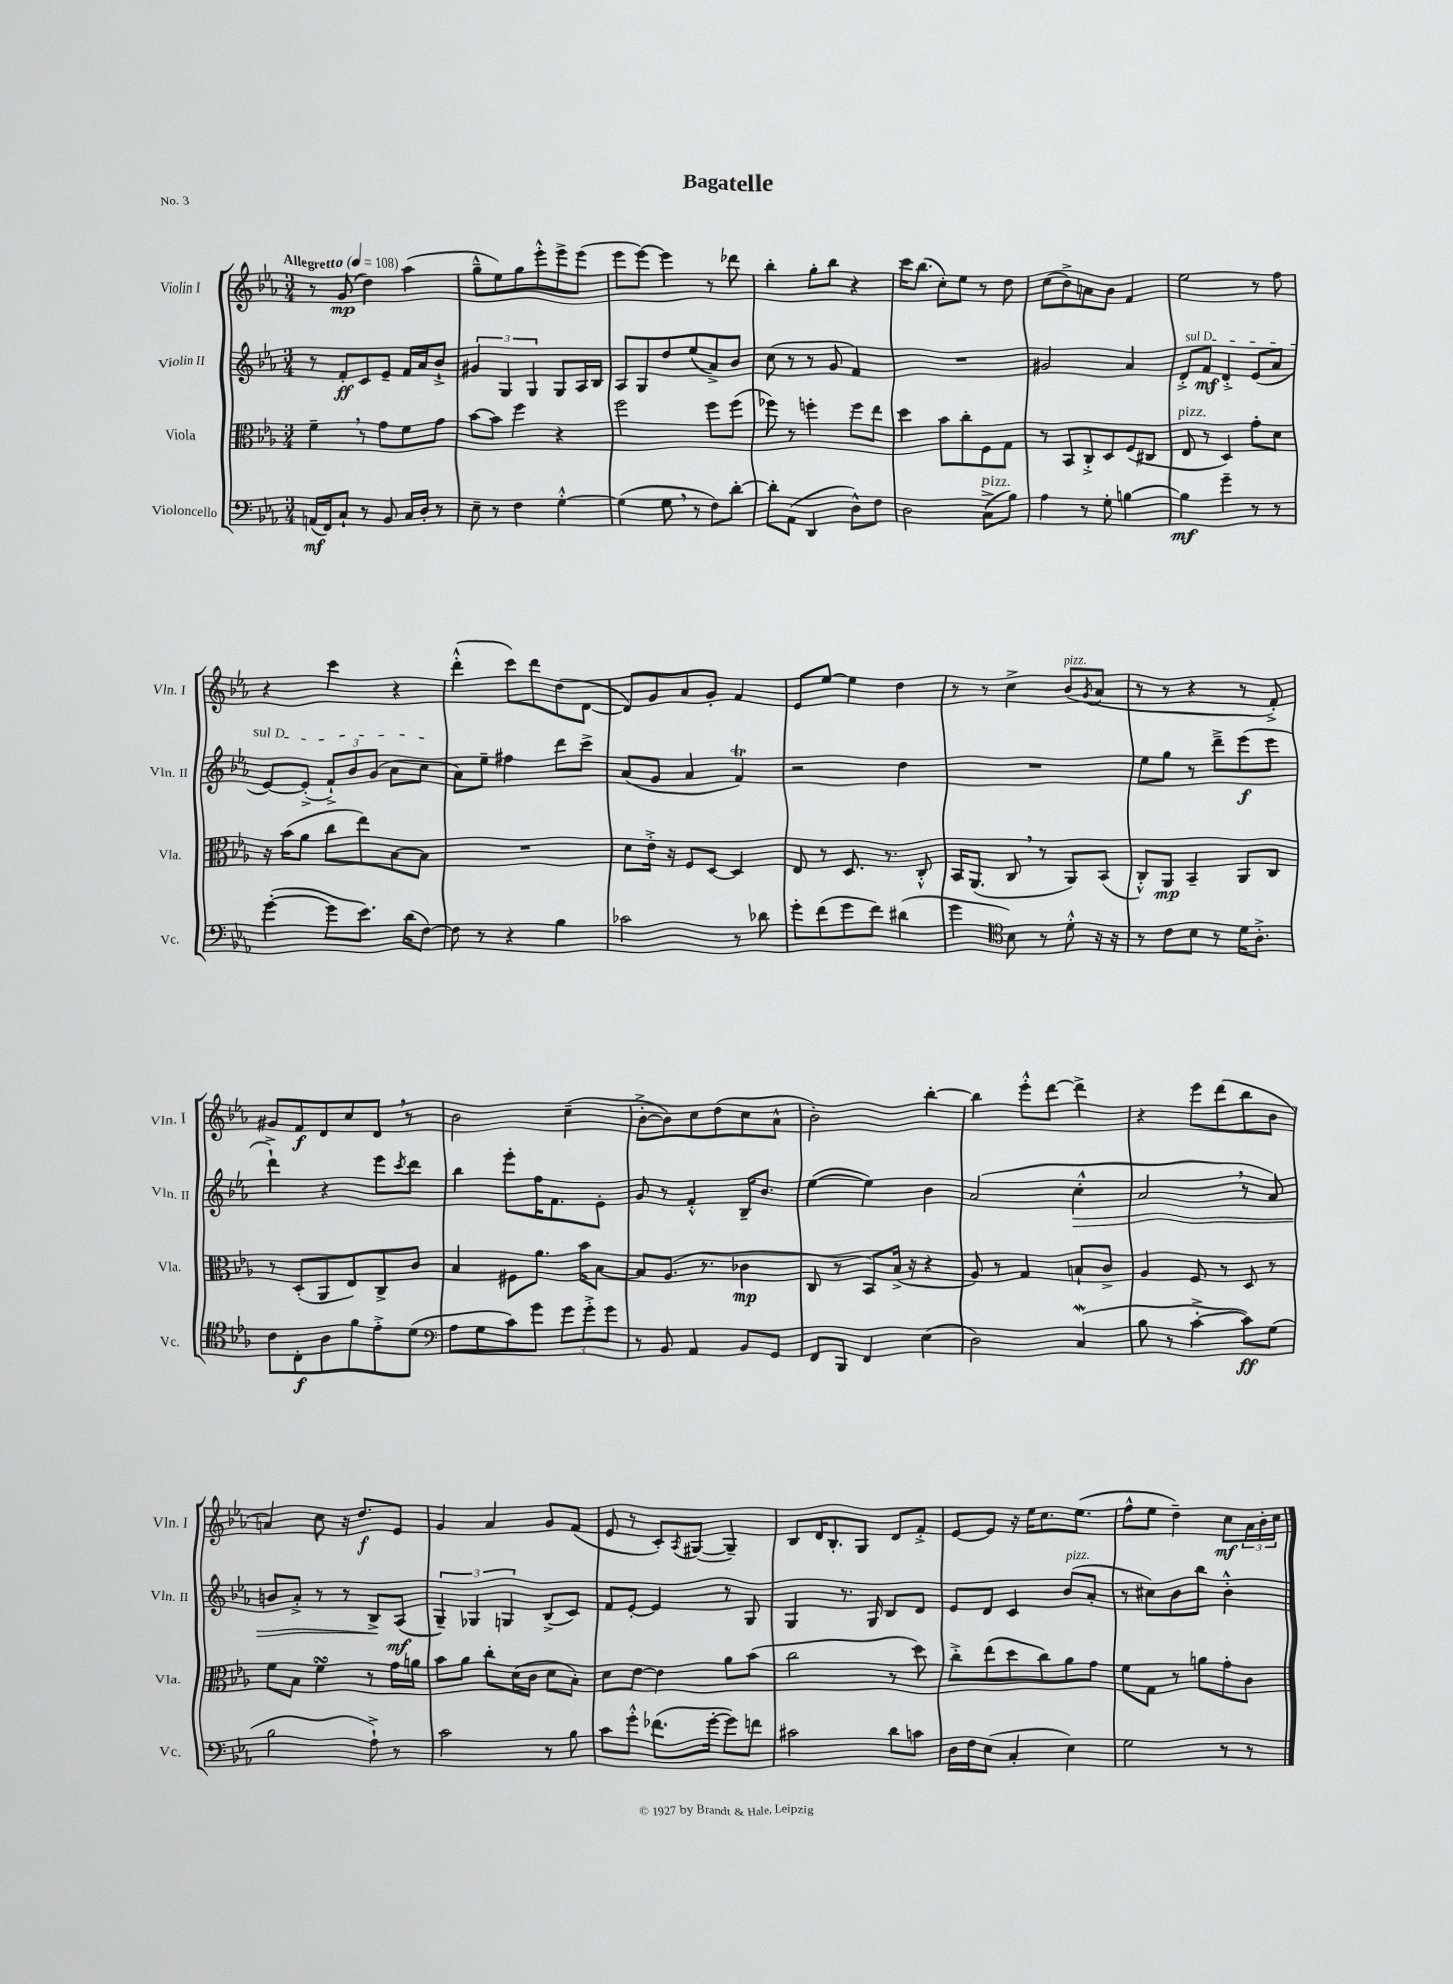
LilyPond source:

\header { title = "Bagatelle" piece = "No. 3" }
<<
\new StaffGroup <<
\new Staff = "s0" \with { instrumentName = "Violin I" shortInstrumentName = "Vln. I" } {
    \clef treble \key ees \major \numericTimeSignature \time 3/4 \tempo "Allegretto" 4 = 108
    r8 g'8\mp( d''4) aes''4( |
    g''8---^ ees''8) g''8 ees'''8-.-^ ees'''8-> ees'''8( |
    ees'''8 ees'''8~) ees'''4 r8 des'''8 |
    bes''4-. g''8-. bes''8 r4 |
    c'''16 bes''8.( c''8-.) ees''8 r8 d''8 |
    c''8( bes'8->) a'8 bes'8 f'4 |
    ees''2 r8 f''8 |
    r4 c'''4 r4 |
    d'''4-.-^( c'''8) d'''8 d''8( d'8~ |
    d'8) g'8 aes'8 g'8-. f'4 |
    ees'8 ees''8~ ees''4 d''4 |
    r8 r8 c''4-> bes'8^\markup { \italic "pizz." }( \acciaccatura { g'8 } aes'8 |
    r8 r8 r4 r8 f'8-.->) |
    gis'8 f'8\f d'8 c''8 d'8 \breathe r8 |
    bes'2 c''4--( |
    bes'8~-.-> bes'8) c''8 d''8( c''8 aes'8-^ |
    bes'2-.) bes''4~-. |
    bes''4 ees'''8-.-^ d'''8~ d'''4-> |
    r4 ees'''8 d'''8( bes''8 bes'8 |
    a'4) c''8 r16 d''8.\f ees'8 |
    g'4 aes'4 g'8 f'8( |
    ees'8 r8 c'8-.) \acciaccatura { aes8 } gis8~( gis4--) |
    bes8 d'16 bes8.-. g8 d'8 f'8-.-> |
    ees'8~ ees'8 r16 ees''16 c''8. ees''8.( |
    f''8-^ ees''8 d''4--) c''8\mf \tuplet 3/2 { aes'16 bes'16-. c''16 } \bar "|." |
}
\new Staff = "s1" \with { instrumentName = "Violin II" shortInstrumentName = "Vln. II" } {
    \clef treble \key ees \major \numericTimeSignature \time 3/4
    r8 f'8-.\ff c'8 ees'8-- f'16 aes'16 bes'8-!-> |
    \tuplet 3/2 { gis'4 g4 g4 } g8 aes16 bes16 |
    aes8 g8 d''8 ees''8( aes'8->) bes'8 |
    c''8( r8 r8 g'8 f'4) |
    R2. |
    gis'2 aes'4 |
    \once \override TextSpanner.bound-details.left.text = \markup { \italic "sul D" } d'8-.->\startTextSpan f'8\mf d'4-.-> ees'8( aes'8 |
    ees'8~) ees'8-.->( \tuplet 3/2 { f'8-!->) bes'8 g'8( } aes'8 c''8\stopTextSpan |
    aes'8) ees''8-- fis''4 d'''8 c'''8-> |
    aes'8( g'8 aes'4 f'4\trill) |
    r2 d''4 |
    R2. |
    ees''8 g''8 r8 d'''8---> ees'''8\f( ees'''8 |
    d'''4-!->) r4 ees'''8 \acciaccatura { c'''8 } d'''8 |
    bes''4 ees'''8-. f''16 f'8. ees'8-. |
    g'8 r8 f'4-.-^ bes16-- bes'8. |
    ees''4~( ees''4) bes'4 |
    aes'2( c''4-.-^\> |
    aes'2 \breathe r8 aes'8) |
    b'8 aes'8-.-> r8 r8 bes8->\! aes8\mf( |
    \tuplet 3/2 { g4--) ges4 g4 } bes8->( c'8) |
    f'8 ees'8~-. ees'4 r8 g8 |
    g4 r8. g16 bes8 d'8 |
    ees'8 d'8 c'4 bes'8^\markup { \italic "pizz." }( aes'8-. |
    r8 cis''8) bes'8 bes''8 bes'4-.-^ \bar "|." |
}
\new Staff = "s2" \with { instrumentName = "Viola" shortInstrumentName = "Vla." } {
    \clef alto \key ees \major \numericTimeSignature \time 3/4
    f'4-- \breathe r8 g'8 f'8 g'8 |
    bes'8~ bes'8 f''4 r4 |
    f''2 f''8 f''8( |
    fes''8) r8 f''4-. f''8 ees''8 |
    d''4 bes'8 c''8-. f8 g8 |
    r8 bes,8 c8-.-> d8 f8( cis8 |
    ees8^\markup { \italic "pizz." } r8 d4) g'8-. d'8 |
    r16 bes'16( aes'8 c''8 ees''8) bes8~ bes8 |
    R2. |
    d'8 ees'16-.-> r16 f8 d8~ d4 |
    ees8 r8 d8. r8. c8-.-^ |
    bes,16 aes,8.( c8 \breathe r8 aes,8) bes,8( |
    c8-.-^) aes,8\mp bes,4-- aes,8 c8 |
    r8 d8-.( aes,8 ees8) c8-> c'8 |
    bes4 fis8 aes'8. bes'16 bes8~ |
    bes8 aes8.( r8. ces'4\mp |
    c8 r8 bes,8) bes16->( r16 r4 |
    aes8) r8 g4 b8-! c'8-> |
    aes4 f8 r8 d8 r8 |
    f'8 bes8 f'4\turn r8 g'16 a'16 |
    bes'8 aes'8 c''8-. d'16( c'16 d'8 bes8-.) |
    d'8 ees'8~ ees'4 aes'8 bes'8( |
    c''2 r8 d''8) |
    c''8-.-> ees''8( d''8 c''8) aes'8 g'8 |
    f'8 g8 r8 a'8 g'8-. c'8 \bar "|." |
}
\new Staff = "s3" \with { instrumentName = "Violoncello" shortInstrumentName = "Vc." } {
    \clef bass \key ees \major \numericTimeSignature \time 3/4
    a,16\mf( f,16) c8-! r8 bes,8 c16 d16-. r8 |
    ees8-- r8 f4 g4~-.-^ |
    g4( g8 \breathe r8 f8) d'8~-. |
    d'8-. aes,8( d,4 d8-^) f8 |
    d2 c8->^\markup { \italic "pizz." }( bes8) |
    aes4 r8 g8-. b4~ |
    b4\mf g'4-- r8 r8 |
    g'4~-.( g'8 ees'8.) d'16( f8~) |
    f8 r8 r4 bes4 |
    ces'2 r8 des'8 |
    g'8-. f'8( g'8 f'8) dis'4( |
    g'4 \clef tenor bes8) r8 d'8-.-^ r16 r16 |
    r8 c'8 bes8 r8 d'16 aes8.-.-> |
    c'8 c8-.\f aes8 f'8 ees'8-.-> d'8( |
    \clef bass aes8 g8 c'8) g'8 \tuplet 3/2 { g'8 g'8-.-> g'8 } |
    r8 bes,8 aes,4 bes,8 g,8 |
    f,8 bes,,8 f,4 ees4( |
    d2) c4\mordent( |
    bes8 r8 c'4~-.-> c'8\ff) g8( |
    bes2 aes8-!->) r8 |
    c'2 r8 bes8 |
    c'8 g'8-.-^ fes'8.( g'16~-. g'8) f'8 |
    cis'2 d'8 c'8 |
    d16 f16 ees8( c4-. ees4) |
    g2 r8 r8 \bar "|." |
}
>>
>>
\layout { \context { \Score \remove "Bar_number_engraver" } }
